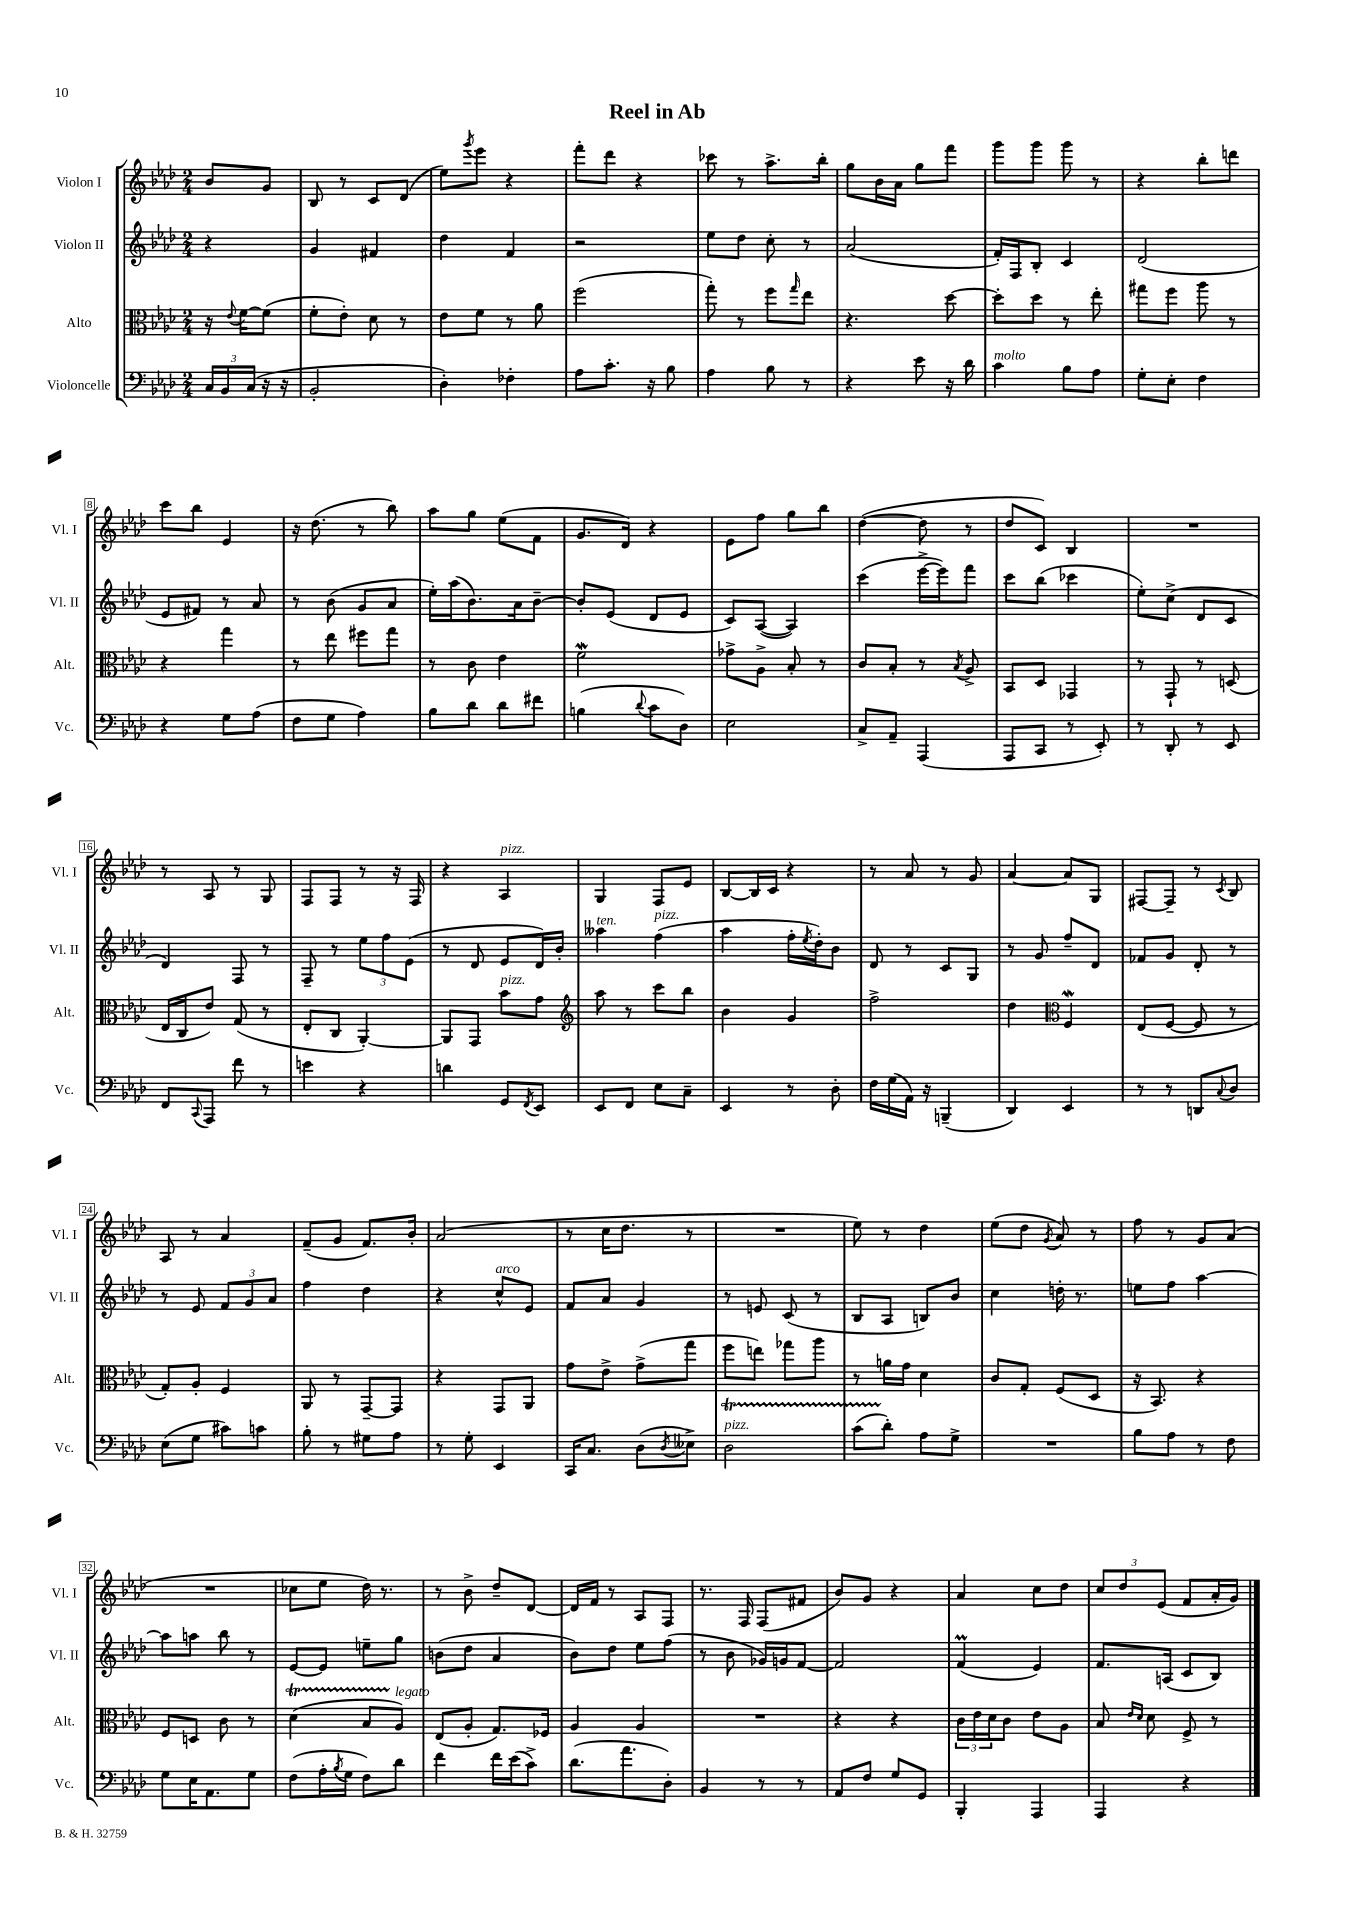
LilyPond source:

\header { title = "Reel in Ab" }
<<
\new StaffGroup <<
\new Staff = "s0" \with { instrumentName = "Violon I" shortInstrumentName = "Vl. I" } {
    \clef treble \key aes \major \numericTimeSignature \time 2/4 \partial 4
    bes'8 g'8 |
    bes8 r8 c'8 des'8( |
    ees''8) \acciaccatura { g'''8 } ees'''8 r4 |
    f'''8-. des'''8 r4 |
    ces'''8 r8 aes''8.-> bes''16-. |
    g''8 bes'16 aes'16 g''8 f'''8 |
    g'''8 g'''8 g'''8 r8 |
    r4 bes''8-. d'''8 |
    c'''8 bes''8 ees'4 |
    r16 des''8.( r8 bes''8) |
    aes''8 g''8 ees''8( f'8 |
    g'8. des'16) r4 |
    ees'8 f''8 g''8 bes''8 |
    des''4~( des''8 r8 |
    des''8 c'8) bes4 |
    R2 |
    r8 aes8 r8 g8 |
    f8 f8 r8 r16 f16 |
    r4 aes4^\markup { \italic "pizz." } |
    g4 f8 ees'8 |
    bes8~ bes16 c'16 r4 |
    r8 aes'8 r8 g'8 |
    aes'4~ aes'8 g8 |
    fis8~ fis8-- r8 \acciaccatura { c'8 } bes8 |
    aes8 r8 aes'4 |
    f'8--( g'8 f'8.) bes'16-. |
    aes'2( |
    r8 c''16 des''8. r8 |
    R2 |
    ees''8) r8 des''4 |
    ees''8( des''8 \acciaccatura { g'8 } aes'8) r8 |
    f''8 r8 g'8 aes'8( |
    R2 |
    ces''8 ees''8 des''16) r8. |
    r8 bes'8-> des''8-- des'8~ |
    des'16 f'16 r8 aes8 f8 |
    r8. f16 f8( fis'8 |
    bes'8) g'8 r4 |
    aes'4 c''8 des''8 |
    \tuplet 3/2 { c''8 des''8 ees'8( } f'8 aes'16-. g'16) \bar "|." |
}
\new Staff = "s1" \with { instrumentName = "Violon II" shortInstrumentName = "Vl. II" } {
    \clef treble \key aes \major \numericTimeSignature \time 2/4 \partial 4
    r4 |
    g'4 fis'4 |
    des''4 f'4 |
    r2 |
    ees''8 des''8 c''8-. r8 |
    aes'2( |
    f'16-.) f16 bes8-. c'4 |
    des'2( |
    ees'8 fis'8) r8 aes'8 |
    r8 bes'8( g'8 aes'8 |
    ees''16-.) aes''16( bes'8.) aes'16 bes'8~-- |
    bes'8-. ees'8( des'8 ees'8 |
    c'8) aes8~( aes4) |
    c'''4( ees'''16~-> ees'''16) f'''8 |
    c'''8 bes''8( ces'''4 |
    ees''8-.) c''8->( des'8 c'8 |
    des'4) f8 r8 |
    f8-- r8 \tuplet 3/2 { ees''8 f''8 ees'8( } |
    r8 des'8 ees'8 des'16) bes'16-. |
    aeses''4^\markup { \italic "ten." } f''4^\markup { \italic "pizz." }( |
    aes''4 f''16-. \acciaccatura { ees''8 } des''16-.) bes'8 |
    des'8 r8 c'8 g8 |
    r8 g'8 f''8-- des'8 |
    fes'8 g'8 des'8-. r8 |
    r8 ees'8 \tuplet 3/2 { f'8 g'8 aes'8 } |
    f''4 des''4 |
    r4 c''8-^^\markup { \italic "arco" } ees'8 |
    f'8 aes'8 g'4 |
    r8 e'8 c'8( r8 |
    bes8 aes8 b8) bes'8 |
    c''4 d''16-. r8. |
    e''8 f''8 aes''4~ |
    aes''8 a''8 bes''8 r8 |
    ees'8~ ees'8 e''8-- g''8 |
    b'8( des''8 aes'4 |
    bes'8) des''8 ees''8 f''8( |
    r8 bes'8 ges'16) g'16 f'8~ |
    f'2 |
    f'4\prall( ees'4) |
    f'8. a16( c'8 bes8) \bar "|." |
}
\new Staff = "s2" \with { instrumentName = "Alto" shortInstrumentName = "Alt." } {
    \clef alto \key aes \major \numericTimeSignature \time 2/4 \partial 4
    r16 \appoggiatura { ees'8 } f'16~ f'8( |
    f'8-. ees'8-.) des'8 r8 |
    ees'8 f'8 r8 aes'8 |
    f''2( |
    g''8-.) r8 f''8 \grace { g''16 } ees''8 |
    r4. des''8~ |
    des''8-. des''8 r8 ees''8-. |
    gis''8 f''8 aes''8 r8 |
    r4 g''4 |
    r8 ees''8 fis''8 g''8 |
    r8 c'8 ees'4 |
    f'2\mordent |
    ges'8-> aes8-> bes8-. r8 |
    c'8 bes8-. r8 \acciaccatura { bes8 } aes8-> |
    bes,8 des8 ges,4 |
    r8 g,8-! r8 d8( |
    ees16 c16 ees'8) g8( r8 |
    ees8-. c8 aes,4~-.) |
    aes,8 g,8 bes'8^\markup { \italic "pizz." } g'8 |
    \clef treble aes''8 r8 c'''8 bes''8 |
    bes'4 g'4 |
    f''2-> |
    des''4 \clef alto f4\mordent |
    ees8( f8~ f8 r8 |
    g8-.) aes8-. f4 |
    aes,8 r8 g,8~-- g,8 |
    r4 g,8 aes,8 |
    g'8 ees'8-> g'8->( g''8 |
    f''8 e''8) ges''8 aes''8 |
    r8 a'16 g'16 des'4 |
    c'8 g8-. f8( des8 |
    r16 bes,8.) r4 |
    f8 d8 c'8 r8 |
    des'4\startTrillSpan( bes8 aes8\stopTrillSpan^\markup { \italic "legato" }) |
    ees8( aes8-. g8.) fes16 |
    aes4 aes4 |
    R2 |
    r4 r4 |
    \tuplet 3/2 { c'16 ees'16 des'16 } c'8 ees'8 aes8 |
    bes8 \grace { ees'16 des'16 } des'8 f8-> r8 \bar "|." |
}
\new Staff = "s3" \with { instrumentName = "Violoncelle" shortInstrumentName = "Vc." } {
    \clef bass \key aes \major \numericTimeSignature \time 2/4 \partial 4
    \tuplet 3/2 { c16 bes,16 c16( } r16 r16 |
    bes,2-. |
    des4-.) fes4-. |
    aes8 c'8.-. r16 bes8 |
    aes4 bes8 r8 |
    r4 ees'8 r16 des'16 |
    c'4^\markup { \italic "molto" } bes8 aes8 |
    g8-. ees8-. f4 |
    r4 g8 aes8( |
    f8 g8 aes4) |
    bes8 des'8 des'8 fis'8 |
    b4( \appoggiatura { des'8 } c'8 des8) |
    ees2 |
    c8-> aes,8-- aes,,4( |
    aes,,8 c,8 r8 ees,8-.) |
    r8 des,8-. r8 ees,8 |
    f,8 \appoggiatura { c,8 } aes,,8 f'8 r8 |
    e'4 r4 |
    d'4 g,8 \acciaccatura { f,8 } ees,8 |
    ees,8 f,8 ees8 c8-- |
    ees,4 r8 des8-. |
    f16 g16( aes,16) r16 b,,4--( |
    des,4) ees,4 |
    r8 r8 d,8 \appoggiatura { c8 } des8 |
    ees8( g8 cis'8) c'8 |
    bes8-. r8 gis8 aes8 |
    r8 g8-. ees,4 |
    c,16 c8. des8( \acciaccatura { des8 } eeses8->) |
    des2\startTrillSpan^\markup { \italic "pizz." } |
    c'8( des'8-.\stopTrillSpan) aes8 g8-> |
    R2 |
    bes8 aes8 r8 f8 |
    g8 ees16 aes,8. g8 |
    f8( aes16-. \acciaccatura { bes8 } g16 f8) des'8 |
    f'4 f'16 ees'16( c'8->) |
    des'8.( aes'8. des8-.) |
    bes,4 r8 r8 |
    aes,8 f8 g8 g,8 |
    bes,,4-. aes,,4 |
    aes,,4 r4 \bar "|." |
}
>>
>>
\layout { \context { \Score \override BarNumber.stencil = #(make-stencil-boxer 0.1 0.3 ly:text-interface::print) } }
